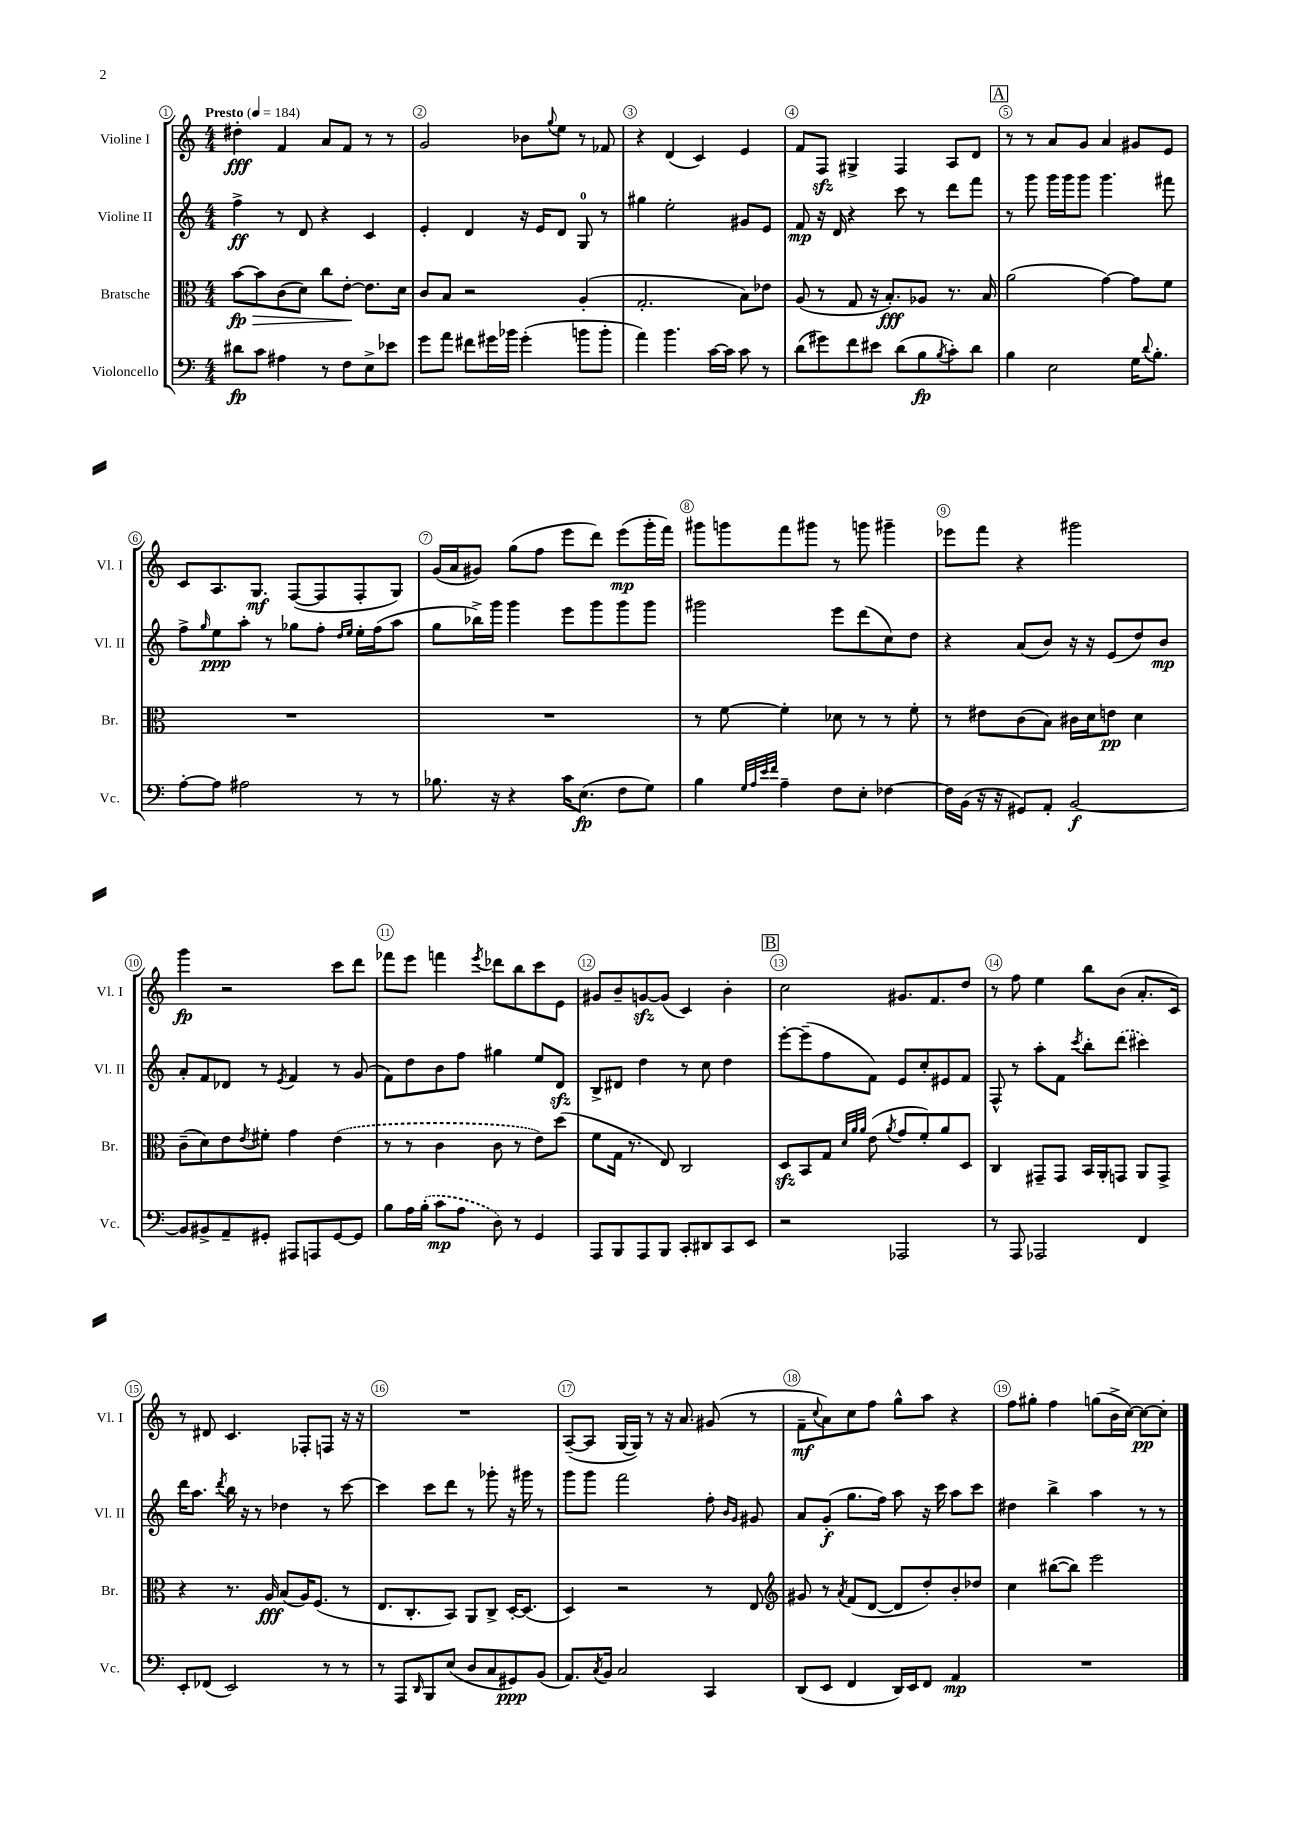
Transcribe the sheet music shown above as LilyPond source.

<<
\new StaffGroup <<
\new Staff = "s0" \with { instrumentName = "Violine I" shortInstrumentName = "Vl. I" } {
    \clef treble \key c \major \numericTimeSignature \time 4/4 \tempo "Presto" 4 = 184
    dis''4-.\fff f'4 a'8 f'8 r8 r8 |
    g'2 bes'8 \appoggiatura { g''8 } e''8 r8 fes'8 |
    r4 d'4( c'4) e'4 |
    f'8 f8\sfz gis4-> f4 a8 d'8 |
    \mark \markup { \box "A" } r8 r8 a'8 g'8 a'4 gis'8 e'8 |
    c'8 a8. g8.\mf f8~( f8 f8-. g8) |
    g'16( a'16 gis'8) g''8( f''8 e'''8 d'''8) e'''8\mp( g'''16-. f'''16) |
    gis'''8 g'''8 f'''8 gis'''8 r8 g'''8 gis'''4-- |
    ees'''8 f'''8 r4 gis'''2 |
    g'''4\fp r2 c'''8 d'''8 |
    fes'''8 e'''8 f'''4 \acciaccatura { e'''8 } des'''8 b''8 c'''8 e'8 |
    gis'8 b'8-- g'8~\sfz g'8( c'4) b'4-. |
    \mark \markup { \box "B" } c''2 gis'8. f'8. d''8 |
    r8 f''8 e''4 b''8 b'8( a'8.-. c'16) |
    r8 dis'8 c'4. fes8-. f8 r16 r16 |
    R1 |
    a8~--( a8 g16~ g16) r8 r16 a'8. gis'8( r8 |
    f'8--\mf \appoggiatura { c''8 } a'8) c''8 f''8 g''8-^ a''8 r4 |
    f''8 gis''8-. f''4 g''8( b'16-> c''16~) c''8~\pp c''8-. \bar "|." |
}
\new Staff = "s1" \with { instrumentName = "Violine II" shortInstrumentName = "Vl. II" } {
    \clef treble \key c \major \numericTimeSignature \time 4/4
    f''4->\ff r8 d'8 r4 c'4 |
    e'4-. d'4 r16 e'16 d'8 g8-0 r8 |
    gis''4 e''2-. gis'8 e'8 |
    f'8\mp r16 d'16 r4 c'''8 r8 d'''8 f'''8 |
    \mark \markup { \box "A" } r8 g'''8 g'''16 g'''16 g'''8 g'''4. fis'''8 |
    f''8-> \grace { g''16 } e''8\ppp a''8-. r8 ges''8 f''8-. \grace { d''16 e''16 } e''16-. f''16( a''8 |
    g''8 bes''16->) g'''16 g'''4 e'''8 g'''8 g'''8 g'''8 |
    gis'''2 e'''8 d'''8( c''8) d''8 |
    r4 a'8( b'8) r16 r16 e'8( d''8) b'8\mp |
    a'8-. f'8 des'8 r8 \acciaccatura { e'8 } f'4 r8 g'8( |
    f'8) d''8 b'8 f''8 gis''4 e''8 d'8\sfz |
    b8-> dis'8 d''4 r8 c''8 d''4 |
    \mark \markup { \box "B" } e'''8~-. e'''8--( f''8 f'8) e'8 c''8-. eis'8 f'8 |
    f8-^ r8 a''8-. f'8 \acciaccatura { c'''8 } b''8-. \once \slurDashed d'''8( cis'''4) |
    d'''16 a''8. \acciaccatura { d'''8 } b''16 r16 r8 des''4 r8 c'''8~ |
    c'''4 c'''8 d'''8 r8 ges'''8-. r16 gis'''16 r8 |
    g'''8 g'''8 f'''2 f''8-. \grace { b'16 g'16 } gis'8 |
    a'8 g'8-.\f( g''8. f''16) a''8 r16 c'''16 a''8 c'''8 |
    dis''4 b''4-> a''4 r8 r8 \bar "|." |
}
\new Staff = "s2" \with { instrumentName = "Bratsche" shortInstrumentName = "Br." } {
    \clef alto \key c \major \numericTimeSignature \time 4/4
    b'8~\fp\> b'8 c'8( d'8) c''8 e'8~-.\! e'8. d'16 |
    c'8 b8 r2 a4-.( |
    g2.-. b8) ees'8 |
    a8( r8 g8 r16 b8.-.\fff) aes8 r8. b16 |
    \mark \markup { \box "A" } a'2( g'4~) g'8 f'8 |
    R1 |
    R1 |
    r8 f'8~ f'4-. des'8 r8 r8 f'8-. |
    r8 eis'8 c'8( b8) cis'16 d'16 e'8\pp d'4 |
    c'8--( d'8) e'8 \acciaccatura { e'8 } fis'8-. g'4 \once \slurDashed e'4( |
    r8 r8 c'4 c'8 r8 e'8) d''8( |
    f'8 g16 r8. e8) c2 |
    \mark \markup { \box "B" } d8\sfz b,8 g8 \grace { d'32 a'32 a'32 } e'8( \acciaccatura { a'8 } g'8 f'8-.) a'8 d8 |
    c4 gis,8-- gis,8 b,16 a,16-. g,8 a,8 g,8-> |
    r4 r8. a16\fff b8( a16) f8.( r8 |
    e8. c8.-. b,8) a,8 c8-> d16~-. d8.( |
    d4) r2 r8 e8 |
    \clef treble gis'8 r8 \acciaccatura { a'8 } f'8( d'8~ d'8 d''8-.) b'8-. des''8 |
    c''4 bis''8~( bis''8) e'''2 \bar "|." |
}
\new Staff = "s3" \with { instrumentName = "Violoncello" shortInstrumentName = "Vc." } {
    \clef bass \key c \major \numericTimeSignature \time 4/4
    dis'8\fp c'8 ais4 r8 f8 e8-> ees'8 |
    g'8 a'8 fis'8 gis'16 bes'16 gis'4-.( b'8 b'8-. |
    a'4) b'4. c'16~ c'16 c'8 r8 |
    d'8( gis'8) f'8 eis'8 d'8( b8\fp \acciaccatura { b8 } c'8-.) d'8 |
    \mark \markup { \box "A" } b4 e2 g16 \appoggiatura { d'8 } b8.-. |
    a8~-. a8 ais2 r8 r8 |
    bes8. r16 r4 c'16 e8.\fp( f8 g8) |
    b4 \grace { g32 a32 e'32 f'32 } a4-- f8 e8-. fes4~ |
    fes16 b,16( r16 r16 gis,8) a,8-. b,2~\f |
    b,8 bis,8-> a,8-- gis,8-. ais,,8 a,,8 gis,8~ gis,8 |
    b8 a16 \once \slurDashed b16-.( c'8\mp a8 d8) r8 g,4 |
    a,,8 b,,8 a,,8 b,,8 c,8-. dis,8 c,8 e,8 |
    \mark \markup { \box "B" } r2 aes,,2 |
    r8 a,,8 aes,,2 f,4 |
    e,8-. fes,8( e,2) r8 r8 |
    r8 a,,8 \grace { d,16 } b,,8 e8( d8 c8 gis,8\ppp) b,8( |
    a,8.) \acciaccatura { c8 } b,16 c2 c,4 |
    d,8( e,8 f,4 d,16) e,16 f,8 a,4\mp |
    R1 \bar "|." |
}
>>
>>
\layout { \context { \Score \override BarNumber.break-visibility = ##(#f #t #t) barNumberVisibility = #all-bar-numbers-visible \override BarNumber.stencil = #(make-stencil-circler 0.1 0.3 ly:text-interface::print) } }
